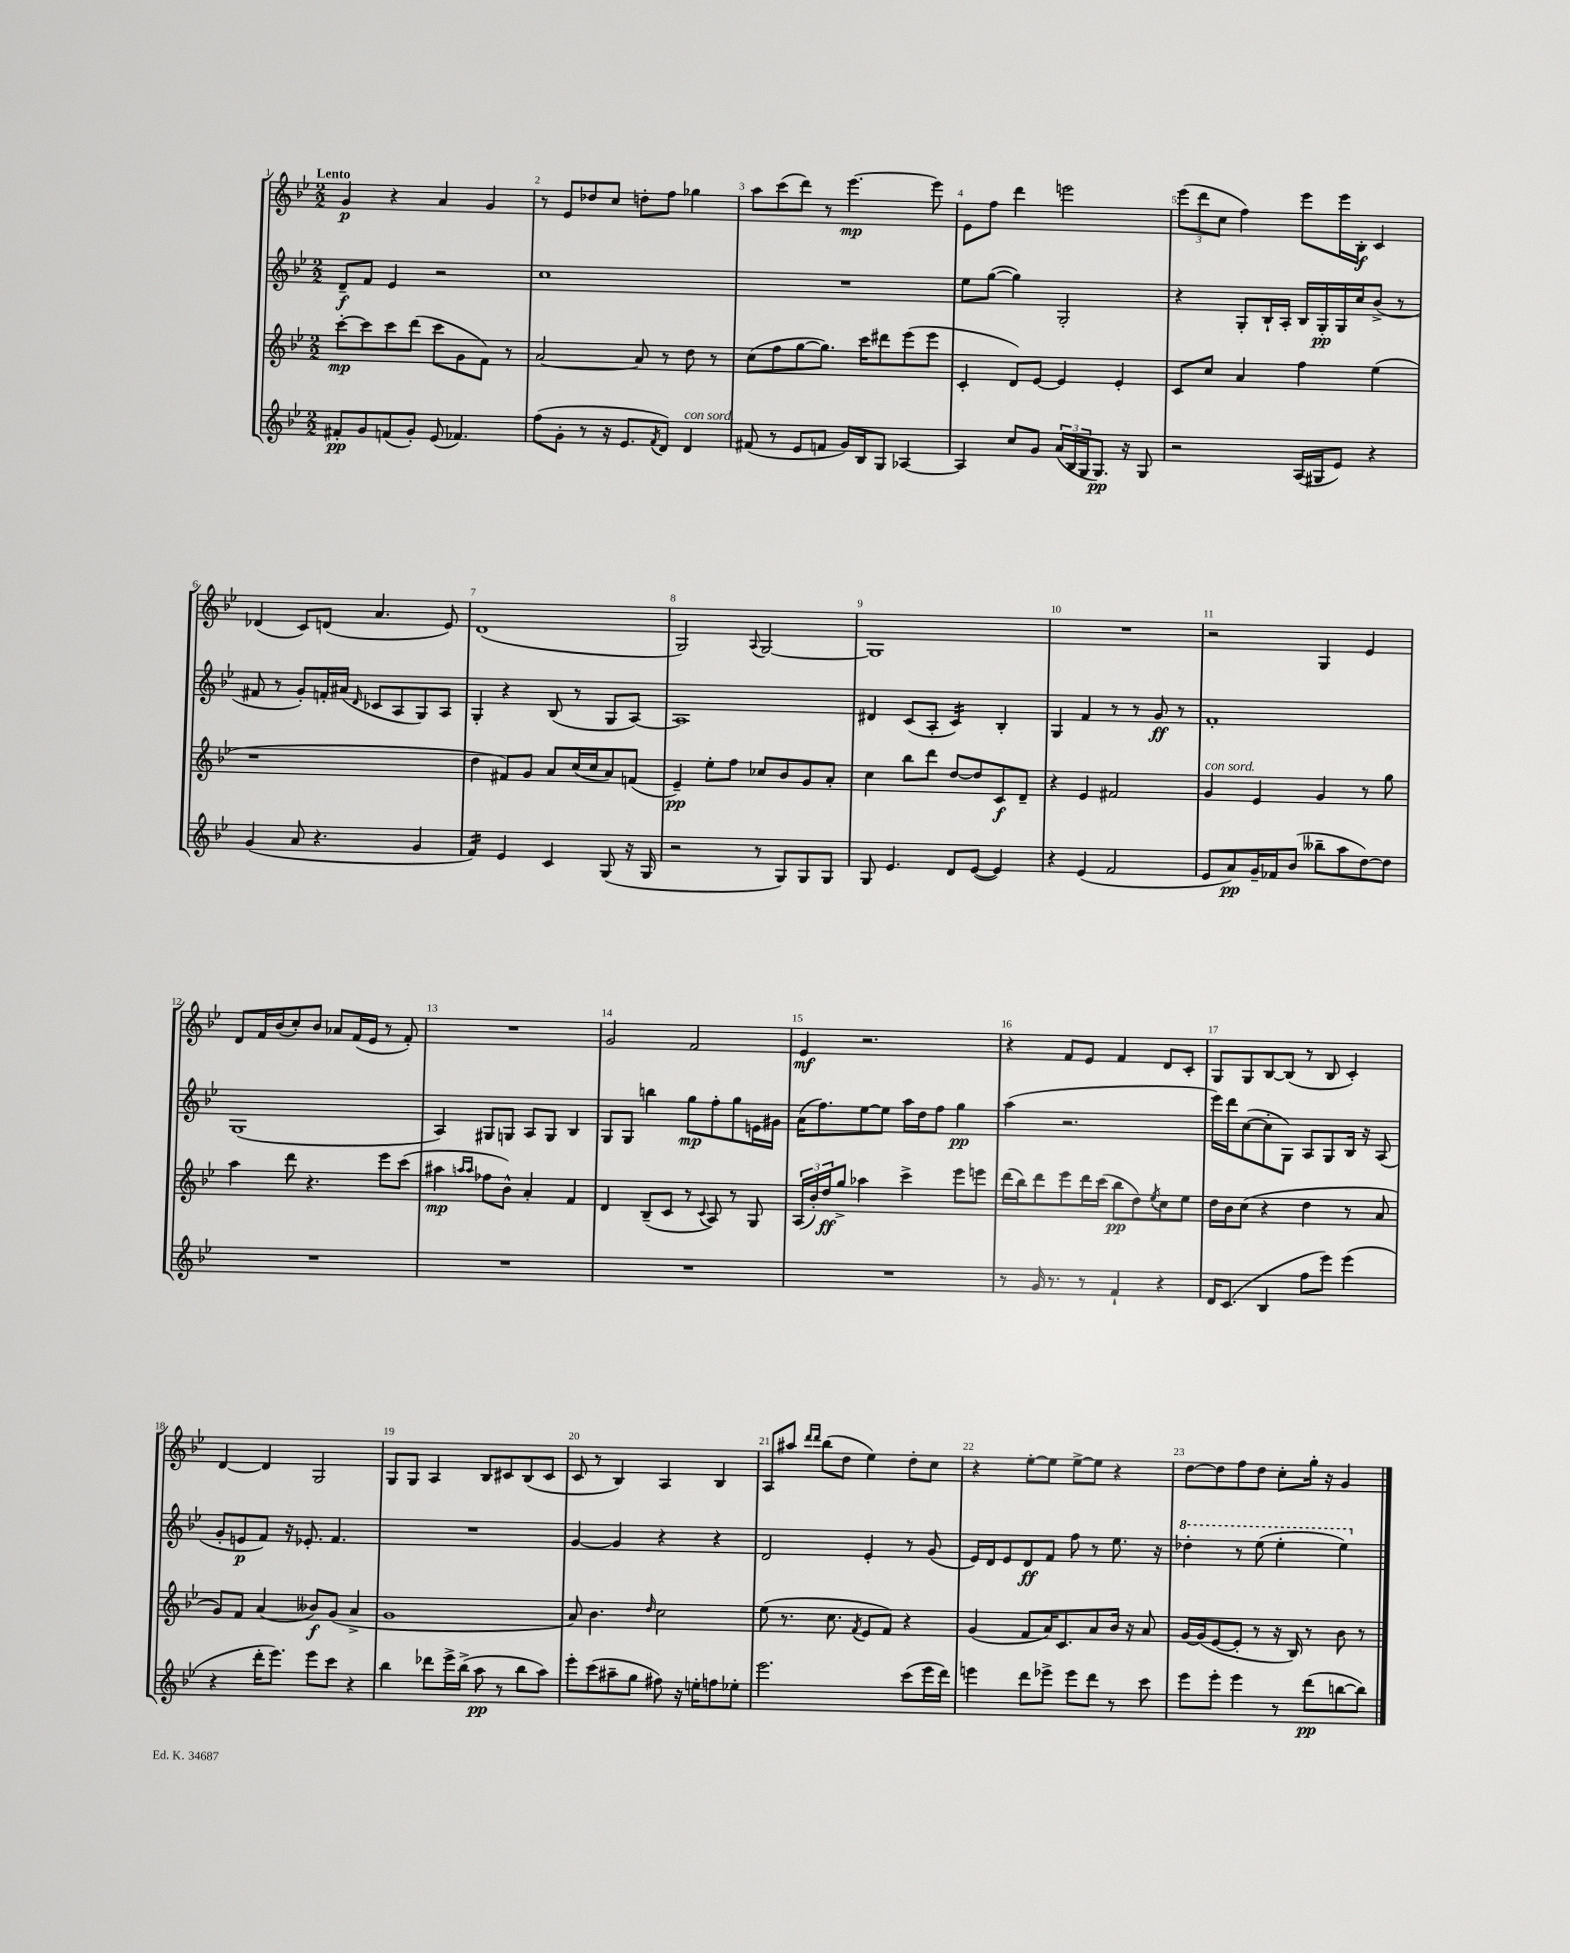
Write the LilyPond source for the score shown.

<<
\new StaffGroup <<
\new Staff = "s0" {
    \clef treble \key bes \major \numericTimeSignature \time 2/2 \tempo "Lento"
    g'4\p r4 a'4 g'4 |
    r8 ees'8 des''8 c''8 d''8-. f''8 ges''4 |
    a''8 c'''8( d'''8) r8 ees'''4.~\mp ees'''8 |
    ees'8 f''8 d'''4 e'''2 |
    \tuplet 3/2 { ees'''8( d'''8 c''8 } f''4) ees'''8 ees'''16 bes16-.\f c'4 |
    des'4( c'8) d'8( a'4. ees'8) |
    d'1( |
    g2) \appoggiatura { a8 } g2~ |
    g1 |
    R1 |
    r2 g4 ees'4 |
    d'8 f'16 bes'16( c''8-.) bes'8 aes'8 f'16( ees'16 r8 f'8-.) |
    R1 |
    g'2 f'2 |
    ees'4\mf r2. |
    r4 f'8 ees'8 f'4 d'8 c'8-. |
    g8 g8 bes8~ bes8( r8 bes8 c'4-.) |
    d'4~ d'4 g2 |
    g8 g8 a4 bes8 cis'8 bes8( cis'8 |
    c'8 r8 bes4) a4 bes4 |
    a8 ais''8 \grace { d'''16 d'''16 } bes''8( d''8 ees''4) d''8-. c''8 |
    r4 ees''8~-. ees''8 ees''8~-> ees''8 r4 |
    d''8~ d''8 f''8 d''8 c''8-. g''16-. r16 g'4 \bar "|." |
}
\new Staff = "s1" {
    \clef treble \key bes \major \numericTimeSignature \time 2/2
    d'8--\f f'8 ees'4 r2 |
    c''1 |
    R1 |
    ees''8 g''8~( g''4) g2-. |
    r4 g8-. bes16-! a16-. bes16 g16-.\pp g16 c''16 bes'8->( r8 |
    fis'8 r8 g'8-.) f'16-. ais'16( \grace { d'16 } ces'8 a8 g8) a8 |
    g4-. r4 bes8( r8 g8 a8~) |
    a1 |
    dis'4 c'8( a8-. c'4:16) bes4-. |
    g4 f'4 r8 r8 g'8\ff r8 |
    f'1-. |
    g1( |
    a4) gis8 g8 a8 g8 bes4 |
    g8 g8 b''4 g''8\mp f''8-. g''8 e'16 gis'16 |
    a'16( f''8.) ees''8~ ees''8 a''16 d''16 f''8 g''4\pp |
    a''4( r2. |
    ees'''16) d'''16 c''8~( c''8-. g8) a8 g8 bes16 r16 a8( |
    g'8-. e'8\p f'8) r16 ees'8.-. f'4. |
    R1 |
    g'4~ g'4 r4 r4 |
    d'2 ees'4-. r8 g'8( |
    ees'16) d'16 ees'8 d'8\ff f'8 f''8 r8 ees''8. r16 |
    \ottava #1 des'''4-. r8 ees'''8( ees'''4-. ees'''4) \ottava #0 \bar "|." |
}
\new Staff = "s2" {
    \clef treble \key bes \major \numericTimeSignature \time 2/2
    c'''8~-.\mp c'''8 c'''8 d'''8( c'''8 g'8 f'8) r8 |
    a'2~ a'8 r8 d''8 r8 |
    c''8( f''8 g''8~ g''8.) c'''16 dis'''8 ees'''8( ees'''8 |
    c'4-. d'8) ees'8~ ees'4 ees'4-. |
    c'8 c''8 a'4 f''4 ees''4( |
    r1 |
    d''4 fis'8) g'8 a'8 c''16( c''16 a'8) f'8( |
    ees'4--\pp) ees''8-. f''8 ces''8 bes'8 g'8 a'8-. |
    c''4 bes''8 d'''8 d''8~ d''8 c'8\f d'8-- |
    r4 ees'4 fis'2 |
    g'4^\markup { \italic "con sord." } ees'4 g'4 r8 g''8 |
    a''4 d'''8 r4. ees'''8 c'''8( |
    ais''4\mp \grace { a''16 a''16 } fes''8 bes'8-^) a'4-. f'4 |
    d'4 bes8--( c'8 r8 \appoggiatura { c'8 } a8) r8 g8 |
    \tuplet 3/2 { a16( bes'16-.) d''16\ff } g''8-> aes''4 c'''4-> ees'''8 e'''8 |
    d'''16( bes''16) d'''8 ees'''8 d'''16 c'''16( bes''8\pp d''8) \acciaccatura { ees''8 } c''8 ees''8 |
    d''16 bes'16 c''8( r4 d''4 r8 a'8 |
    g'8) f'8 a'4( beses'8\f) g'8( a'4-> |
    g'1 |
    a'8) bes'4. \grace { d''16 } c''2 |
    ees''8( r8. c''8. \acciaccatura { f'8 } ees'8 f'8) r4 |
    g'4( f'8 a'16) c'8. a'8 bes'16 r16 a'8 |
    g'16~ g'16( ees'8~ ees'8-. r8 r16 bes16) r8 bes'8 r8 \bar "|." |
}
\new Staff = "s3" {
    \clef treble \key bes \major \numericTimeSignature \time 2/2
    fis'8-.\pp g'8 f'8( g'8-.) ees'8( fes'4.) |
    f''8( g'8-. r8 r16 ees'8. \acciaccatura { f'8 } d'8) d'4^\markup { \italic "con sord." } |
    fis'8( r8 ees'8 f'8 g'16) bes16 g8 aes4~ |
    aes4 c''8 g'8 \tuplet 3/2 { a'16( bes16 g16 } g8.\pp) r16 g8 |
    r2 a16( gis16 ees'8) r4 |
    g'4( a'8 r4. g'4 |
    f'4:16) ees'4 c'4 g8( r16 g16 |
    r2 r8 g8) g8 g8 |
    g8 ees'4. d'8 ees'8~( ees'4) |
    r4 ees'4( f'2 |
    ees'8 a'8\pp) g'16-- fes'16 bes'8( beses''8-- a''8 d''8~) d''8 |
    R1 |
    R1 |
    R1 |
    R1 |
    r8 g'16 r8. r8 f'4-! r4 |
    d'16 c'8.( bes4 f''8 ees'''8) ees'''4( |
    r4 d'''16-. ees'''8.) ees'''8 c'''8 r4 |
    bes''4 des'''8 ees'''16-> bes''16->( a''8\pp r8 bes''8 a''8) |
    ees'''8-. c'''8( ais''8-- g''8 fis''8) r16 e''16-. f''8 ees''8-. |
    ees'''2. c'''8( ees'''16 d'''16) |
    e'''4 d'''8 ees'''8-> ees'''8 d'''8 r8 c'''8 |
    ees'''8 ees'''8-. ees'''4 r8 d'''8\pp( b''8~ b''8) \bar "|." |
}
>>
>>
\layout { \context { \Score \override BarNumber.break-visibility = ##(#f #t #t) barNumberVisibility = #all-bar-numbers-visible } }
